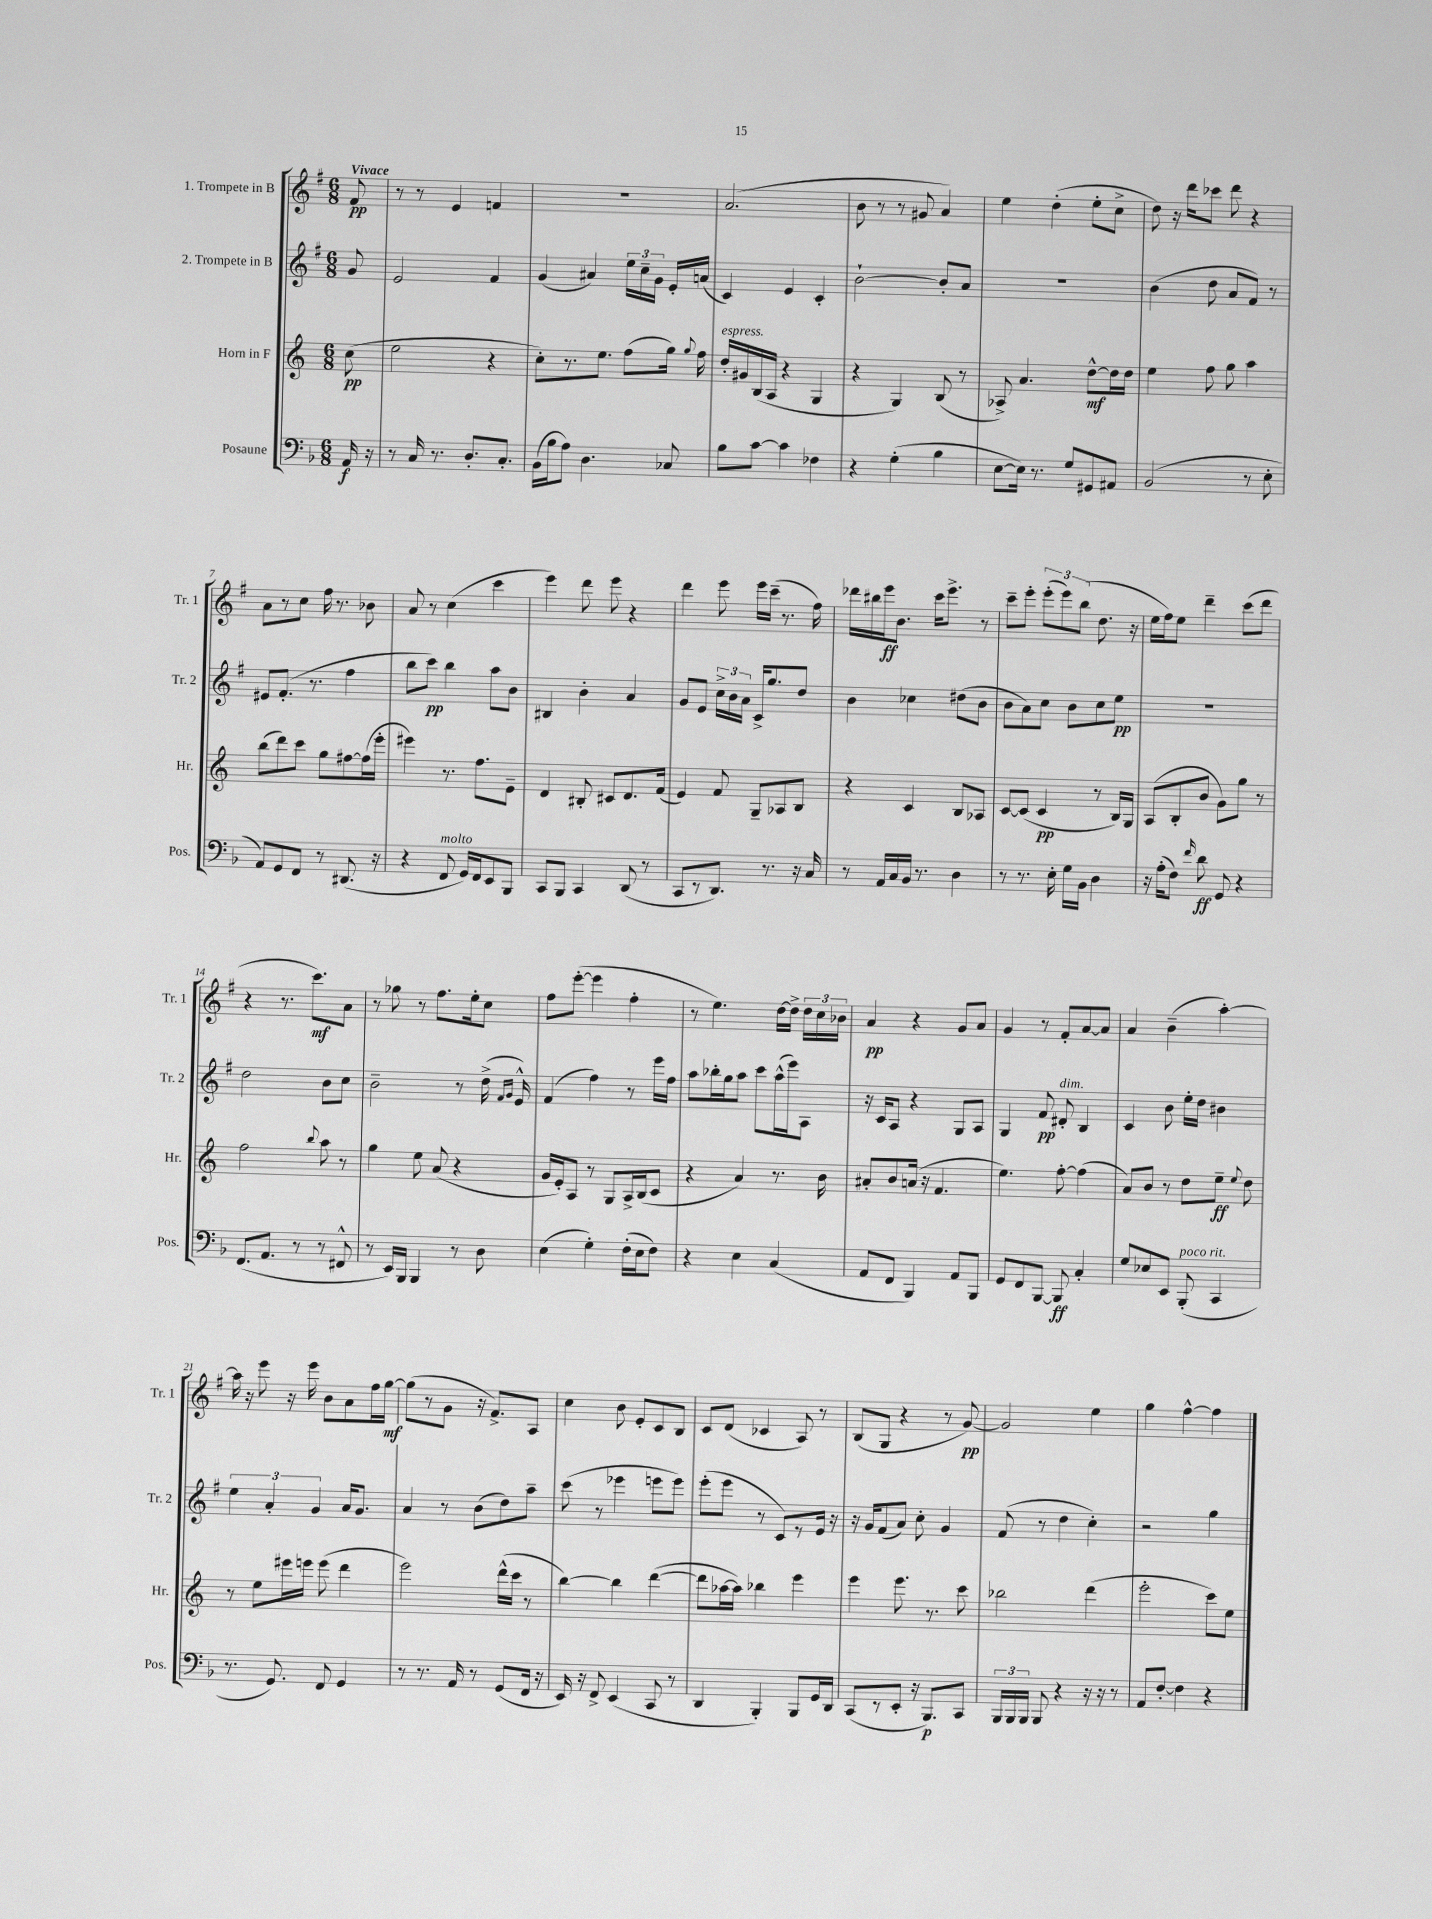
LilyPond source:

<<
\new StaffGroup <<
\new Staff = "s0" \with { instrumentName = "1. Trompete in B" shortInstrumentName = "Tr. 1" } {
    \clef treble \key g \major \numericTimeSignature \time 6/8 \partial 8 \tempo "Vivace"
    \autoBeamOff fis'8\pp |
    r8 r8 e'4 f'4 |
    R2. |
    a'2.( |
    b'8 r8 r8 gis'8 a'4) |
    e''4 d''4-.( e''8[-. c''8]-> |
    d''8) r16 d'''16[ ces'''8] d'''8 r4 |
    a'8[ r8 c''8] fis''16 r8. bes'8 |
    a'8 r8 c''4( c'''4 |
    e'''4) d'''8 e'''8 r4 |
    d'''4 e'''8 e'''16[ c'''16]--( r8. fis''16) |
    des'''16[ bis''16 e'''16\ff b'8.] c'''16[ e'''8.]-> r8 |
    c'''8[-- e'''8]-. \tuplet 3/2 { e'''8[-.( e'''8) b''8]( } d''8. r16 |
    e''16[ fis''16) e''8] d'''4-- c'''8[( d'''8] |
    r4 r8. c'''8.[\mf) a'8] |
    r8 ges''8 r8 fis''8.[ e''16-. c''8] |
    fis''8[ e'''8]~-.( e'''4 fis''4-. |
    r8 e''4.) d''16[~ d''16]-> \tuplet 3/2 { d''16[ c''16 bes'16] } |
    a'4\pp r4 g'8[ a'8] |
    g'4 r8 fis'8[-. a'8~ a'8] |
    a'4 b'4--( a''4~-.) |
    a''16 r16 e'''8 r16 e'''16 b'8[ a'8 fis''16 g''16]~\mf |
    g''8[( r8 g'8] r16 fis'8.[->) a8] |
    c''4 b'8 e'8[-. c'8 b8] |
    c'8[ d'8]( ces'4 a8) r8 |
    b8[( g8] r4 r8 g'8~\pp) |
    g'2 e''4 |
    g''4 fis''4~-^ fis''4 \bar "|." |
}
\new Staff = "s1" \with { instrumentName = "2. Trompete in B" shortInstrumentName = "Tr. 2" } {
    \clef treble \key g \major \numericTimeSignature \time 6/8 \partial 8
    \autoBeamOff g'8 |
    e'2 fis'4 |
    g'4( ais'4) \tuplet 3/2 { e''16[ c''16-- g'16] } e'16[-. a'16]( |
    c'4) e'4 c'4-. |
    b'2~-! b'8[-. a'8] |
    R2. |
    b'4( d''8 a'8[ fis'8]) r8 |
    eis'8[ fis'8.]-.( r8. fis''4 |
    b''8[ c'''8]\pp) b''4 a''8[ b'8] |
    bis4 b'4-. a'4 |
    g'8[ e'8] \tuplet 3/2 { c''16[-> b'16 a'16] } c'16[-> g''8. d''8] |
    b'4 ces''4 dis''8[( b'8] |
    b'8[ a'8) c''8] b'8[ c''8 e''8]\pp |
    R2. |
    d''2 b'8[ c''8] |
    b'2-- r8 d''16->( \grace { fis'16[ g'16] } e'16-^) |
    fis'4( fis''4) r8 e'''16[ fis''16] |
    a''8[ bes''16-. g''16 a''8] c'''8[ a''16-^( e'''16) a8] |
    r16 c'16[ a8] r4 g8[ a8] |
    g4 fis'8\pp dis'8-.^\markup { \italic "dim." } b4 |
    c'4 b'8 e''16[-. d''16] bis'4 |
    \tuplet 3/2 { e''4 a'4-. g'4 } a'16[ g'8.] |
    a'4 r8 b'8[( d''8) a''8]-- |
    c'''8( r8 ees'''4 e'''8[ e'''8]) |
    e'''8[-.( e'''8] r8 c'8[) r8 e'16] r16 |
    r16 g'16[ fis'8( a'8]) c''8-. g'4 |
    fis'8( r8 d''4 c''4-.) |
    r2 g''4 \bar "|." |
}
\new Staff = "s2" \with { instrumentName = "Horn in F" shortInstrumentName = "Hr." } {
    \clef treble \key c \major \numericTimeSignature \time 6/8 \partial 8
    \autoBeamOff c''8\pp( |
    e''2 r4 |
    c''8[-.) r8. e''8.] f''8[( g''16]) \appoggiatura { g''8 } f''16 |
    d''16[-.^\markup { \italic "espress." } gis'16 b16( a16] r4 g4 |
    r4 g4) b8( r8 |
    aes8->) a'4. d''8[~-^\mf d''16 d''16] |
    e''4 f''8 g''8 a''4 |
    b''8[( d'''8) c'''8] g''8[ fis''8~ fis''16( e'''16]-. |
    eis'''4) r8. f''8.[ e'8]-- |
    d'4 bis8-. cis'8[ d'8. f'16]( |
    e'4) f'8 g8[-- aes8 b8] |
    r4 c'4 b8[ aes8] |
    c'8[~ c'8]( c'4\pp r8 b16[) g16] |
    a8[( b8-. b'8] g'8[) g''8] r8 |
    f''2 \appoggiatura { b''8 } a''8 r8 |
    g''4 e''8 a'8( r4 |
    g'16[ e'16-.) a8] r8 g8[ a16-> b16( c'8] |
    r4 a'4) r8. b'16 |
    ais'8[-. b'8 a'16]( r16 f'4. |
    e''4.) f''8~-. f''4( |
    a'8[) b'8] r8 d''8[ e''8]--\ff \appoggiatura { e''8 } d''8 |
    r8 e''8[ eis'''16 e'''16] e'''8( d'''4 |
    e'''2) d'''16[-^( c'''16] r8 |
    b''4~) b''4 d'''4~( |
    d'''8[ aes''16~ aes''16]) bes''4 e'''4 |
    e'''4 e'''8. r8. c'''8 |
    bes''2 d'''4( |
    e'''2-. c'''8[) e''8] \bar "|." |
}
\new Staff = "s3" \with { instrumentName = "Posaune" shortInstrumentName = "Pos." } {
    \clef bass \key f \major \numericTimeSignature \time 6/8 \partial 8
    \autoBeamOff a,16\f r16 |
    r8 c16 r8. d8.[-. c8.]-. |
    bes,16[( bes16 a8]) d4. ces8 |
    bes8[ c'8]~ c'4 fes4 |
    r4 g4-.( bes4 |
    e8[~ e16]) r8. g8[ gis,8 ais,8] |
    bes,2( r8 e8-. |
    a,8[) g,8 f,8] r8 dis,8.( r16 |
    r4 f,8^\markup { \italic "molto" } g,16[) f,16 e,8 bes,,8] |
    c,8[ bes,,8] c,4 d,8( r8 |
    c,8[ r8 d,8.]) r8. r16 c16 |
    r8 a,16[ c16 bes,16] r8. d4 |
    r8 r8. e16-. g16[ bes,16] d4 |
    r16 a16[-.( f8]) \grace { f'16 } d'8\ff g,8 r4 |
    f,8.[( a,8.] r8 r8 fis,8-^ |
    r8 e,16[) bes,,16] bes,,4 r8 d8 |
    e4( g4-.) f16[-.( e16 f8]) |
    r4 e4 c4( |
    a,8[ f,8] bes,,4) a,8[ bes,,8] |
    g,8[ f,8 bes,,8]~ bes,,8\ff c4-. |
    g8[ ees8 e,8] bes,,8-.^\markup { \italic "poco rit." }( c,4 |
    r8. g,8.) f,8 g,4 |
    r8 r8. a,16 r8 g,8[( f,16] r16 |
    e,16) r16 f,8-> e,4( c,8 r8 |
    d,4 bes,,4-.) bes,,8[ g,16 d,16] |
    c,8[( r8 e,8]-. r16 bes,,8.[\p) c,8] |
    \tuplet 3/2 { bes,,16[ bes,,16 bes,,16] } bes,,8 r4 r16 r16 r8 |
    a,8[ f8]~-. f4 r4 \bar "|." |
}
>>
>>
